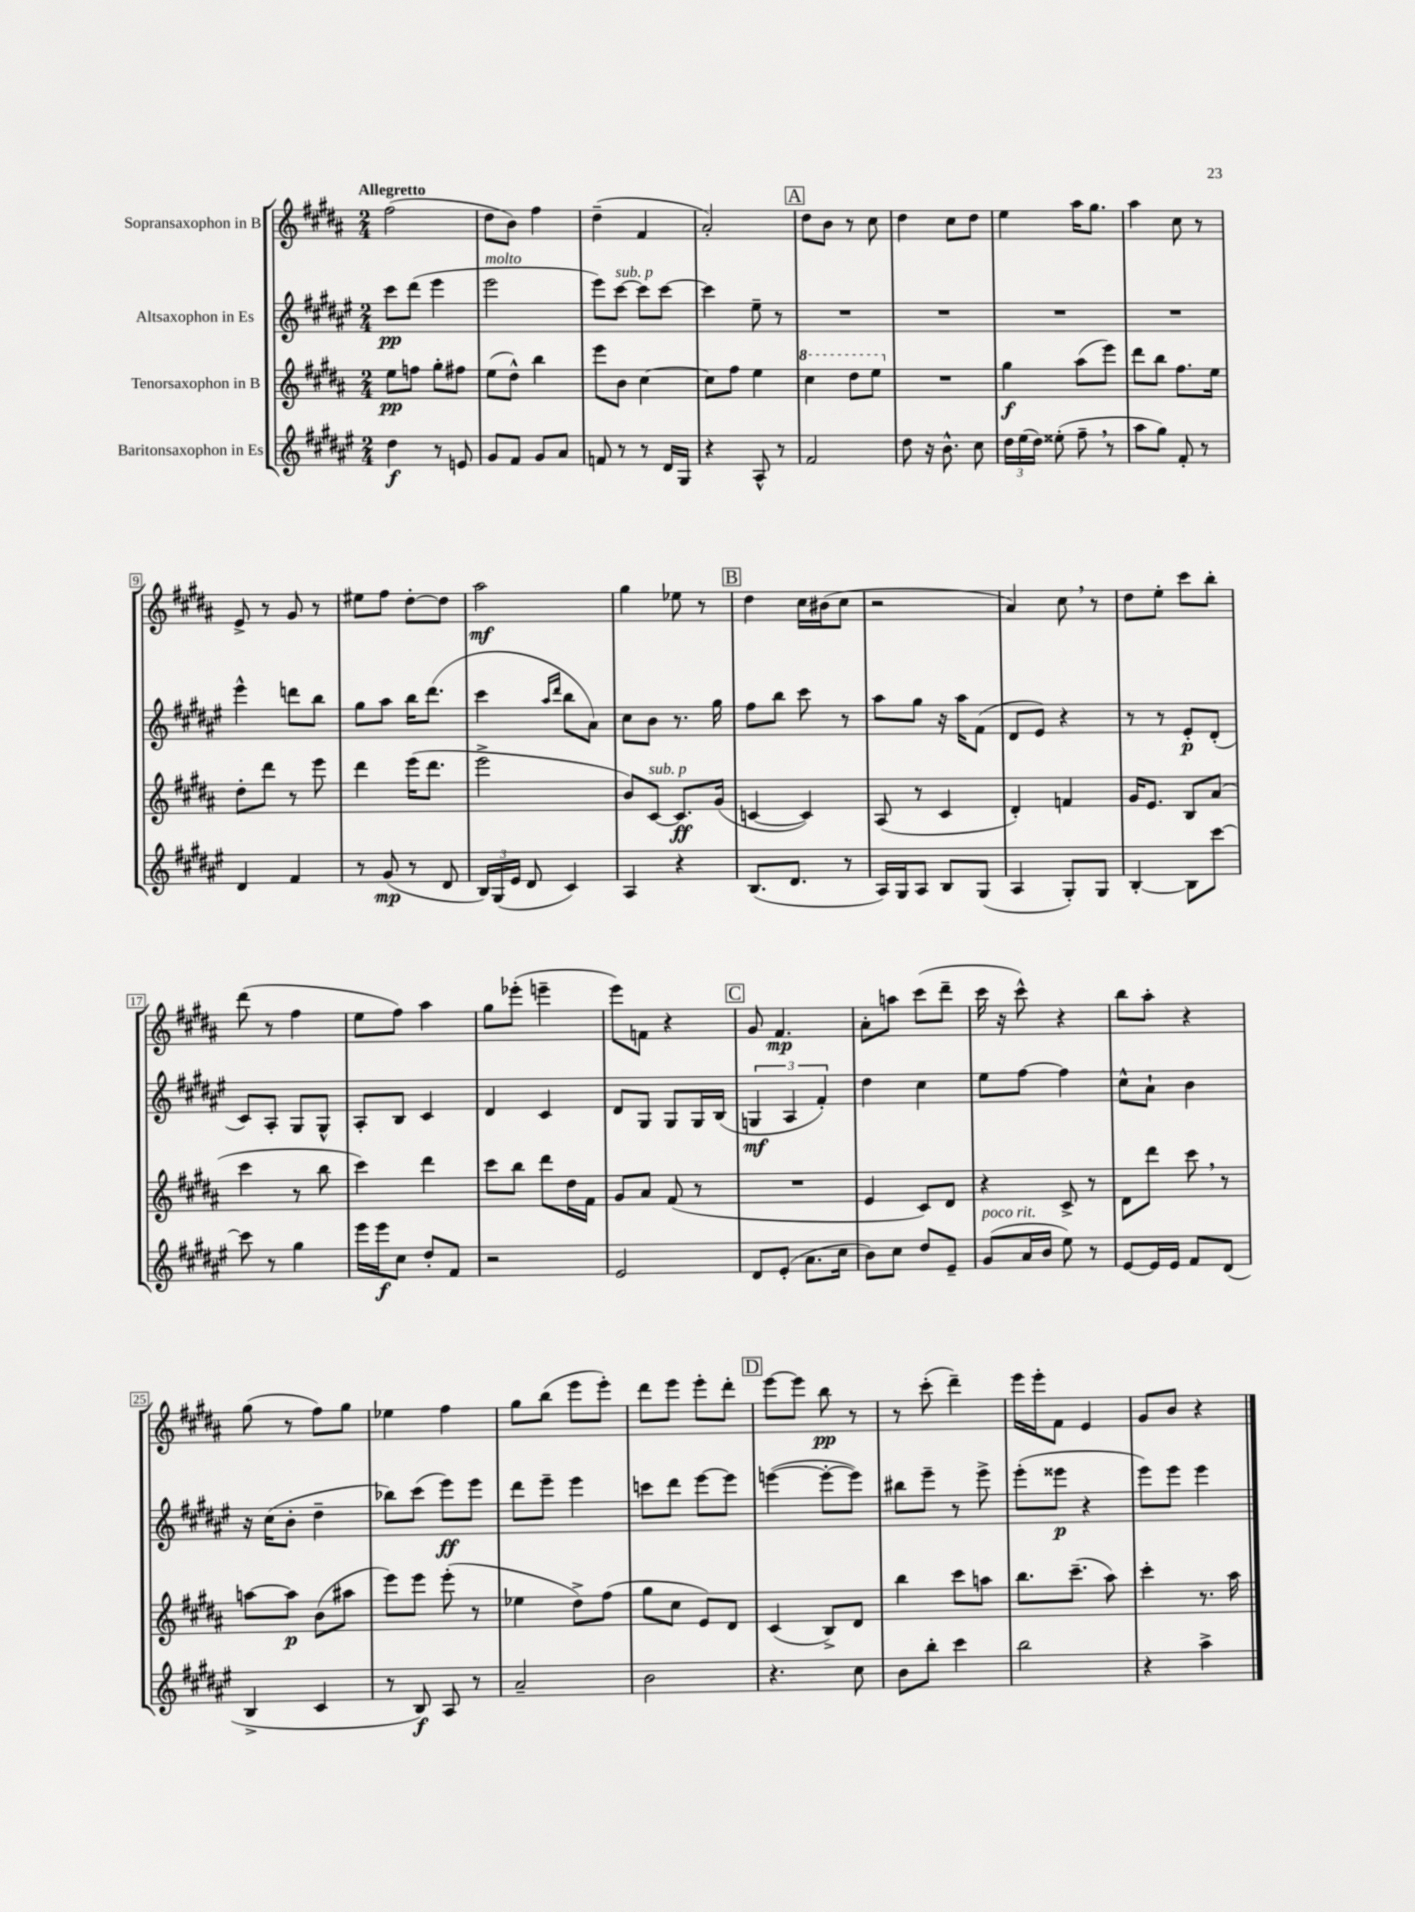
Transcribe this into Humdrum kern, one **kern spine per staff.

**kern	**dynam	**kern	**dynam	**kern	**dynam	**kern	**dynam
*part4	*part4	*part3	*part3	*part2	*part2	*part1	*part1
*staff4	*staff4	*staff3	*staff3	*staff2	*staff2	*staff1	*staff1
*I"Baritonsaxophon in Es	*	*I"Tenorsaxophon in B	*	*I"Altsaxophon in Es	*	*I"Sopransaxophon in B	*
*clefG2	*	*clefG2	*	*clefG2	*	*clefG2	*
*k[f#c#g#d#a#e#]	*	*k[f#c#g#d#a#]	*	*k[f#c#g#d#a#e#]	*	*k[f#c#g#d#a#]	*
*M2/4	*	*M2/4	*	*M2/4	*	*M2/4	*
=1	=1	=1	=1	=1	=1	=1	=1
!	!	!	!	!	!	!LO:TX:a:B:t=Allegretto	!
4dd#\	f	8ee\L	pp	8ccc#\L	pp	(2ff#\	.
.	.	8ffn\J	.	(8ddd#\J	.	.	.
8r	.	8gg#'\L	.	4eee#\	.	.	.
8en/	.	8ff#X\J	.	.	.	.	.
=2	=2	=2	=2	=2	=2	=2	=2
!	!	!	!	!LO:TX:a:i:t=molto	!	!	!
8g#/L	.	(8ee\L	.	2eee#\	.	8dd#\L	.
8f#/J	.	8dd#^^\J)	.	.	.	8b\J)	.
8g#/L	.	4bb\	.	.	.	4ff#\	.
8a#/J	.	.	.	.	.	.	.
=3	=3	=3	=3	=3	=3	=3	=3
8fn/	.	8eee\L	.	8eee#\L)	.	(4dd#~\	.
!	!	!	!	!LO:TX:a:i:t=sub. p	!	!	!
8r	.	8b\J	.	[8ccc#\J	.	.	.
8r	.	[4cc#\	.	8ccc#\L]	.	4f#/	.
16d#/LL	.	.	.	[8ccc#\J	.	.	.
16G#/JJ	.	.	.	.	.	.	.
=4	=4	=4	=4	=4	=4	=4	=4
4r	.	8cc#\L]	.	4ccc#\]	.	2a#'/)	.
.	.	8ff#\J	.	.	.	.	.
8A#^^/	.	4ee\	.	8ee#~\	.	.	.
8r	.	.	.	8r	.	.	.
!!LO:REH:place=s1:t=A
=5	=5	=5	=5	=5	=5	=5	=5
*	*	*8va	*	*	*	*	*
2f#/	.	4ccc#\	.	2r	.	8dd#\L	.
.	.	.	.	.	.	8b\J	.
.	.	8ddd#\L	.	.	.	8r	.
.	.	8eee\J	.	.	.	8cc#\	.
=6	=6	=6	=6	=6	=6	=6	=6
*	*	*X8va	*	*	*	*	*
8dd#\	.	2r	.	2r	.	4dd#\	.
16r	.	.	.	.	.	.	.
8.b^^\	.	.	.	.	.	.	.
.	.	.	.	.	.	8cc#\L	.
8cc#\	.	.	.	.	.	8dd#\J	.
=7	=7	=7	=7	=7	=7	=7	=7
24dd#\LL	.	4gg#\	f	2r	.	4ee\	.
(24ee#\	.	.	.	.	.	.	.
24dd#\JJ)	.	.	.	.	.	.	.
(8ee##X'\	.	.	.	.	.	.	.
8ff#~,\	.	(8aa#\L	.	.	.	16aa#\KL	.
.	.	.	.	.	.	8.gg#\J	.
8r	.	8eee\J)	.	.	.	.	.
=8	=8	=8	=8	=8	=8	=8	=8
8aa#\L	.	8ddd#\L	.	2r	.	4aa#\	.
8gg#\J)	.	8bb\J	.	.	.	.	.
8f#'/	.	8.ff#\L	.	.	.	8cc#\	.
8r	.	.	.	.	.	8r	.
.	.	16ee\Jk	.	.	.	.	.
!!LO:LB:g=z
=9	=9	=9	=9	=9	=9	=9	=9
4d#/	.	8dd#'\L	.	4eee#^^\	.	8e^/	.
.	.	8ddd#\J	.	.	.	8r	.
4f#/	.	8r	.	8dddn\L	.	8g#/	.
.	.	8eee\	.	8bb\J	.	8r	.
=10	=10	=10	=10	=10	=10	=10	=10
8r	.	4ddd#\	.	8gg#\L	.	8ee#X\L	.
(8g#/	mp	.	.	8aa#\J	.	8ff#\J	.
8r	.	(16eee\KL	.	16bb\KL	.	[8dd#'\L	.
.	.	8.ddd#\J	.	(8.ddd#\J	.	.	.
8d#/	.	.	.	.	.	8dd#\J]	.
=11	=11	=11	=11	=11	=11	=11	=11
24B/LL)	.	2eee^\	.	4ccc#\	.	2aa#\	mf
(24G#/	.	.	.	.	.	.	.
24e#/JJ	.	.	.	.	.	.	.
8d#/	.	.	.	.	.	.	.
.	.	.	.	16qqaa#/LL	.	.	.
.	.	.	.	16qqddd#/JJ	.	.	.
4c#/)	.	.	.	8bb\L	.	.	.
.	.	.	.	8a#\J)	.	.	.
=12	=12	=12	=12	=12	=12	=12	=12
4A#/	.	8b/L)	.	8cc#\L	.	4gg#\	.
!	!	!LO:TX:a:i:t=sub. p	!	!	!	!	!
.	.	[8c#/J	.	8b\J	.	.	.
4r	.	8.c#/L]	ff	8.r	.	8ee-X\	.
.	.	.	.	.	.	8r	.
.	.	(16g#/Jk	.	16gg#\	.	.	.
!!LO:REH:place=s1:t=B
=13	=13	=13	=13	=13	=13	=13	=13
(8.B/L	.	[4cn/	.	8ff#\L	.	4dd#\	.
.	.	.	.	8bb\J	.	.	.
8.d#/J	.	.	.	.	.	.	.
.	.	4c/])	.	8ccc#\	.	16cc#\LL	.
.	.	.	.	.	.	(16b#X\J	.
8r	.	.	.	8r	.	8cc#\J	.
=14	=14	=14	=14	=14	=14	=14	=14
16A#/LL)	.	(8A#/	.	8aa#\L	.	2r	.
16G#/J	.	.	.	.	.	.	.
8A#/J	.	8r	.	8gg#\J	.	.	.
8B/L	.	4c#/	.	16r	.	.	.
.	.	.	.	16aa#\KL	.	.	.
(8G#/J	.	.	.	(8f#\J	.	.	.
=15	=15	=15	=15	=15	=15	=15	=15
4A#/	.	4d#'/)	.	8d#/L	.	4a#/)	.
.	.	.	.	8e#/J)	.	.	.
8G#'/L)	.	4fn/	.	4r	.	8cc#,\	.
8G#/J	.	.	.	.	.	8r	.
=16	=16	=16	=16	=16	=16	=16	=16
[4B'/	.	16g#/KL	.	8r	.	8dd#\L	.
.	.	8.e/J	.	.	.	.	.
.	.	.	.	8r	.	8ee'\J	.
8B\L]	.	8B/L	.	8e#'/L	p	8ccc#\L	.
[8ccc#\J	.	(8a#/J	.	(8d#'/J	.	8bb'\J	.
!!LO:LB:g=z
=17	=17	=17	=17	=17	=17	=17	=17
8ccc#\]	.	4ccc#\	.	8c#/L)	.	(8ddd#\	.
8r	.	.	.	8A#'/J	.	8r	.
4gg#\	.	8r	.	8G#/L	.	4ff#\	.
.	.	8bb\	.	8G#^^/J	.	.	.
=18	=18	=18	=18	=18	=18	=18	=18
16eee#\LL	.	4ccc#\)	.	8A#'/L	.	8ee\L	.
16eee#\J	f	.	.	.	.	.	.
8cc#\J	.	.	.	8B/J	.	8ff#\J)	.
8dd#'/L	.	4ddd#\	.	4c#/	.	4aa#\	.
8f#/J	.	.	.	.	.	.	.
=19	=19	=19	=19	=19	=19	=19	=19
2r	.	8ccc#\L	.	4d#/	.	8gg#\L	.
.	.	8bb\J	.	.	.	(8eee-X'\J	.
.	.	8ddd#\L	.	4c#/	.	4eeen~\	.
.	.	16dd#\L	.	.	.	.	.
.	.	16f#\JJ	.	.	.	.	.
=20	=20	=20	=20	=20	=20	=20	=20
2e#/	.	8g#/L	.	8d#/L	.	8eee\L)	.
.	.	8a#/J	.	8G#/J	.	8fn\J	.
.	.	(8f#/	.	8G#/L	.	4r	.
.	.	8r	.	16G#/L	.	.	.
.	.	.	.	(16B/JJ	.	.	.
!!LO:REH:place=s1:t=C
=21	=21	=21	=21	=21	=21	=21	=21
8d#/L	.	2r	.	6Gn/	mf	8g#/	.
(8e#'/J	.	.	.	.	.	4.f#/	mp
.	.	.	.	6A#/	.	.	.
8.a#\L	.	.	.	.	.	.	.
.	.	.	.	6f#'/)	.	.	.
16cc#\Jk	.	.	.	.	.	.	.
=22	=22	=22	=22	=22	=22	=22	=22
8b\L)	.	4e/	.	4dd#\	.	8a#'\L	.
8cc#\J	.	.	.	.	.	8aan\J	.
8dd#/L	.	8c#/L)	.	4cc#\	.	(8ccc#\L	.
8e#~/J	.	8d#/J	.	.	.	8ddd#~\J	.
=23	=23	=23	=23	=23	=23	=23	=23
!LO:TX:a:i:t=poco rit.	!	!	!	!	!	!	!
(8g#/L	.	4r	.	8ee#\L	.	16ccc#\	.
.	.	.	.	.	.	16r	.
16a#/L	.	.	.	[8ff#\J	.	8ccc#^^\)	.
16b/JJ	.	.	.	.	.	.	.
8ee#\)	.	8c#^/	.	4ff#\]	.	4r	.
8r	.	8r	.	.	.	.	.
=24	=24	=24	=24	=24	=24	=24	=24
[8e#/L	.	8d#\L	.	8cc#^^\L	.	8bb\L	.
16e#/L]	.	8ddd#\J	.	8a#`\J	.	8aa#'\J	.
16e#/JJ	.	.	.	.	.	.	.
8f#/L	.	8ccc#,\	.	4b\	.	4r	.
(8d#/J	.	8r	.	.	.	.	.
!!LO:LB:g=z
=25	=25	=25	=25	=25	=25	=25	=25
4B^/	.	[8aan\L	.	16r	.	(8gg#\	.
.	.	.	.	(16cc#\KL	.	.	.
.	.	8aa\J]	p	8b'\J	.	8r	.
4c#/	.	(8b\L	.	4dd#~\	.	8ff#\L)	.
.	.	8aa#X\J	.	.	.	8gg#\J	.
=26	=26	=26	=26	=26	=26	=26	=26
8r	.	8eee\L)	.	8bb-X\L)	.	4ee-X\	.
8B/)	f	8eee\J	.	(8ccc#\J	.	.	.
8A#/	.	(8eee'\	.	8eee#\L)	ff	4ff#\	.
8r	.	8r	.	8eee#\J	.	.	.
=27	=27	=27	=27	=27	=27	=27	=27
2a#~/	.	4ee-X\	.	8ddd#\L	.	8gg#\L	.
.	.	.	.	8eee#~\J	.	(8bb\J	.
.	.	8dd#^\L)	.	4eee#\	.	8eee\L	.
.	.	(8ff#\J	.	.	.	8eee'\J)	.
=28	=28	=28	=28	=28	=28	=28	=28
2b\	.	8gg#\L	.	8cccn\L	.	8ddd#\L	.
.	.	8cc#\J	.	8ddd#\J	.	8eee\J	.
.	.	8e/L)	.	[8eee#\L	.	8eee'\L	.
.	.	8d#/J	.	8eee#\J]	.	8ddd#'\J	.
!!LO:REH:place=s1:t=D
=29	=29	=29	=29	=29	=29	=29	=29
4.r	.	(4c#/	.	([4eeen\	.	[8eee\L	.
.	.	.	.	.	.	8eee\J]	.
.	.	8B^/L)	.	8eee'\L_	.	8bb\	pp
8cc#\	.	8d#/J	.	8eee\J])	.	8r	.
=30	=30	=30	=30	=30	=30	=30	=30
8b\L	.	4bb\	.	8bb#X\L	.	8r	.
8bb'\J	.	.	.	8eee#~\J	.	(8ccc#'\	.
4ccc#\	.	8ccc#\L	.	8r	.	4ddd#~\)	.
.	.	8aan\J	.	8eee#^\	.	.	.
=31	=31	=31	=31	=31	=31	=31	=31
2bb\	.	8.bb\L	.	(8eee#'\L	.	16eee\LL	.
.	.	.	.	.	.	16eee'\J	.
.	.	.	.	8eee##X\J	p	8f#\J	.
.	.	(8.ccc#~\J	.	.	.	.	.
.	.	.	.	4r	.	4e/	.
.	.	8aa#\)	.	.	.	.	.
=32	=32	=32	=32	=32	=32	=32	=32
4r	.	4ccc#'\	.	8eee#\L)	.	8g#/L	.
.	.	.	.	8eee#\J	.	8b/J	.
4aa#^\	.	8.r	.	4eee#\	.	4r	.
.	.	16aa#\	.	.	.	.	.
==	==	==	==	==	==	==	==
*-	*-	*-	*-	*-	*-	*-	*-
